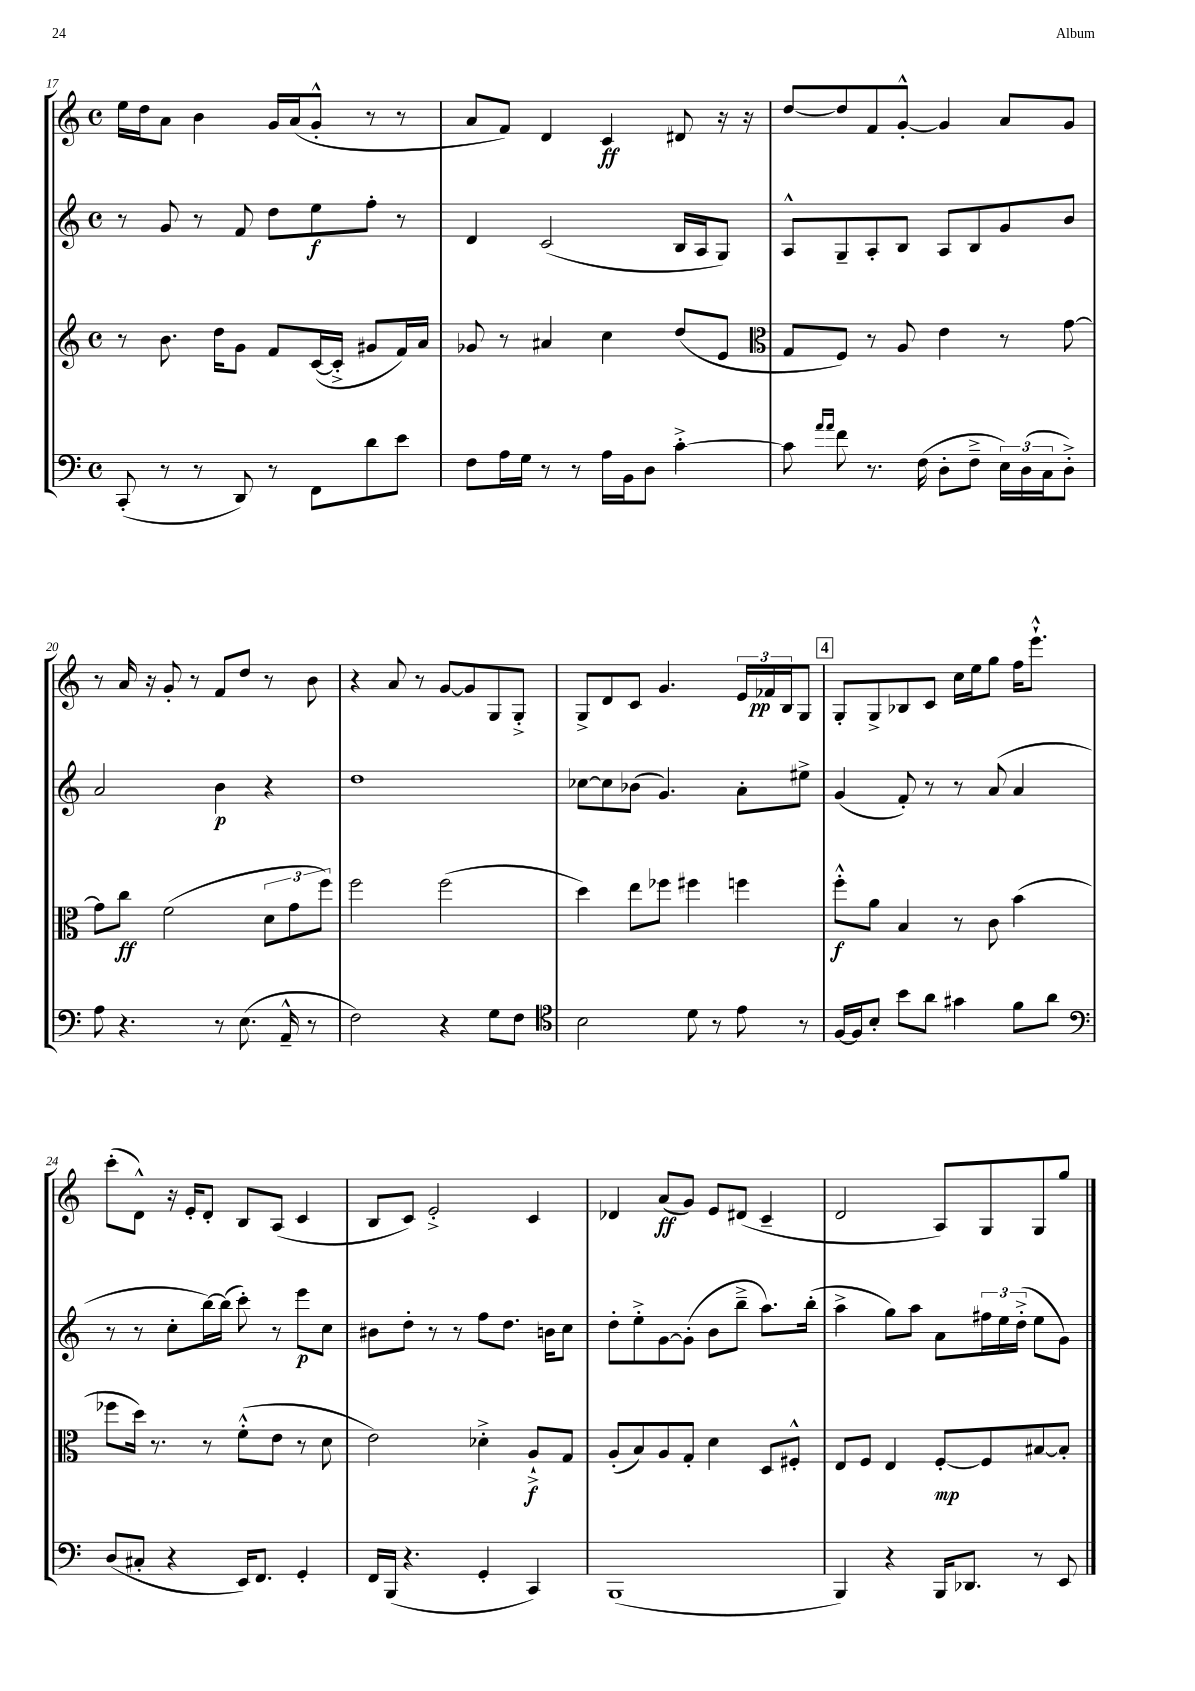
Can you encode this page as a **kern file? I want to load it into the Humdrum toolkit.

**kern	**kern	**dynam	**kern	**dynam	**kern	**dynam
*part4	*part3	*part3	*part2	*part2	*part1	*part1
*staff4	*staff3	*staff3	*staff2	*staff2	*staff1	*staff1
*clefF4	*clefG2	*	*clefG2	*	*clefG2	*
*k[]	*k[]	*	*k[]	*	*k[]	*
*M4/4	*M4/4	*	*M4/4	*	*M4/4	*
*met(c)	*met(c)	*	*met(c)	*	*met(c)	*
=17	=17	=17	=17	=17	=17	=17
(8CC'/	8r	.	8r	.	16ee\LL	.
.	.	.	.	.	16dd\J	.
8r	8.b\	.	8g/	.	8a\J	.
8r	.	.	8r	.	4b\	.
.	16dd\KL	.	.	.	.	.
8DD/)	8g\J	.	8f/	.	.	.
8r	8f/L	.	8dd\L	.	16g/LL	.
.	.	.	.	.	(16a/J	.
8FF\L	([16c/L	.	8ee\	f	8g'^^/J	.
.	16c'^/JJ]	.	.	.	.	.
8d\	8g#X/L	.	8ff'\J	.	8r	.
8e\J	16f/L)	.	8r	.	8r	.
.	16a/JJ	.	.	.	.	.
=18	=18	=18	=18	=18	=18	=18
8F\L	8g-X/	.	4d/	.	8a/L	.
16A\L	8r	.	.	.	8f/J)	.
16G\JJ	.	.	.	.	.	.
8r	4a#X/	.	(2c/	.	4d/	.
8r	.	.	.	.	.	.
16A\LL	4cc\	.	.	.	4c/	ff
16BB\J	.	.	.	.	.	.
8D\J	.	.	.	.	.	.
[4c'^\	(8dd/L	.	16B/LL	.	8d#X/	.
.	.	.	16A/J	.	.	.
.	8e/J	.	8G/J)	.	16r	.
.	.	.	.	.	16r	.
=19	=19	=19	=19	=19	=19	=19
*	*clefC3	*	*	*	*	*
8c\]	8G/L	.	8A^^/L	.	[8dd/L	.
16qqa/LL	.	.	.	.	.	.
16qqa/JJ	.	.	.	.	.	.
8f\	8F/J)	.	8G~/	.	8dd/]	.
8.r	8r	.	8A'/	.	8f/	.
.	8A/	.	8B/J	.	[8g'^^/J	.
(16F\	.	.	.	.	.	.
8D'\L	4e\	.	8A/L	.	4g/]	.
8F~^\J	.	.	8B/	.	.	.
24E\LL)	8r	.	8g/	.	8a/L	.
(24D\	.	.	.	.	.	.
24C\J	.	.	.	.	.	.
8D'^\J)	[8g\	.	8b/J	.	8g/J	.
!!LO:LB:g=z
=20	=20	=20	=20	=20	=20	=20
8A\	8g\L]	.	2a/	.	8r	.
4.r	8cc\J	ff	.	.	16a/	.
.	.	.	.	.	16r	.
.	(2f\	.	.	.	8g'/	.
.	.	.	.	.	8r	.
8r	.	.	4b\	p	8f/L	.
(8.E\	.	.	.	.	8dd/J	.
.	12d\L	.	4r	.	8r	.
16AA~^^/	.	.	.	.	.	.
.	12g\	.	.	.	.	.
8r	.	.	.	.	8b\	.
.	12ff\J)	.	.	.	.	.
=21	=21	=21	=21	=21	=21	=21
2F\)	2ff\	.	1dd	.	4r	.
.	.	.	.	.	8a/	.
.	.	.	.	.	8r	.
4r	(2ff\	.	.	.	[8g/L	.
.	.	.	.	.	8g/]	.
8G\L	.	.	.	.	8G/	.
8F\J	.	.	.	.	8G'^/J	.
=22	=22	=22	=22	=22	=22	=22
*clefC4	*	*	*	*	*	*
2B\	4dd\)	.	[8cc-X\L	.	8G^/L	.
.	.	.	8cc-\]	.	8d/	.
.	8ee\L	.	(8b-X\J	.	8c/J	.
.	8ff-X\J	.	4.g/)	.	4.g/	.
8d\	4ff#X\	.	.	.	.	.
8r	.	.	.	.	.	.
8e\	4ffn\	.	8a'\L	.	24e/LL	.
.	.	.	.	.	24f-X/	pp
.	.	.	.	.	24B/J	.
8r	.	.	8ee#X^\J	.	8G/J	.
!!LO:REH:place=s1:t=4
=23	=23	=23	=23	=23	=23	=23
[16F/LL	8ff'^^\L	f	(4g/	.	8G'/L	.
16F/J]	.	.	.	.	.	.
8B'/J	8a\J	.	.	.	8G^/	.
8b\L	4B/	.	8f'/)	.	8B-X/	.
8a\J	.	.	8r	.	8c/J	.
4g#X\	8r	.	8r	.	16cc\LL	.
.	.	.	.	.	16ee\J	.
.	8c\	.	(8a/	.	8gg\J	.
8f\L	(4b\	.	4a/	.	16ff\KL	.
.	.	.	.	.	8.eee`^^\J	.
8a\J	.	.	.	.	.	.
!!LO:LB:g=z
=24	=24	=24	=24	=24	=24	=24
*clefF4	*	*	*	*	*	*
(8D/L	8ff-X\L	.	8r	.	(8ccc'\L	.
8C#X'/J	16dd\Jk)	.	8r	.	8d^^\J)	.
.	8.r	.	.	.	.	.
4r	.	.	8cc'\L	.	16r	.
.	.	.	.	.	16e'/KL	.
.	8r	.	[16bb\L)	.	8d'/J	.
.	.	.	(16bb\JJ]	.	.	.
16EE/KL)	(8f'^^\L	.	8ccc'\)	.	8B/L	.
8.FF/J	.	.	.	.	.	.
.	8e\J	.	8r	.	(8A/J	.
4GG'/	8r	.	8eee\L	p	4c/	.
.	8d\	.	8cc\J	.	.	.
=25	=25	=25	=25	=25	=25	=25
16FF/LL	2e\)	.	8b#X\L	.	8B/L	.
(16BBB/JJ	.	.	.	.	.	.
4.r	.	.	8dd'\J	.	8c/J)	.
.	.	.	8r	.	2e'^/	.
.	.	.	8r	.	.	.
4GG'/	4d-X'^\	.	8ff\L	.	.	.
.	.	.	8.dd\J	.	.	.
4CC/)	8A`^/L	f	.	.	4c/	.
.	.	.	16bn\KL	.	.	.
.	8G/J	.	8cc\J	.	.	.
=26	=26	=26	=26	=26	=26	=26
(1BBB	(8A'/L	.	8dd'\L	.	4d-X/	.
.	8B/)	.	8ee'^\	.	.	.
.	8A/	.	[8g\	.	(8a/L	ff
.	8G'/J	.	(8g'\J]	.	8g/J)	.
.	4d\	.	8b\L	.	8e/L	.
.	.	.	8bb~^\J	.	(8d#X/J	.
.	8D/L	.	8.aa\L)	.	4c~/	.
.	8F#X'^^/J	.	.	.	.	.
.	.	.	(16bb'\Jk	.	.	.
=27	=27	=27	=27	=27	=27	=27
4BBB/)	8E/L	.	4aa^\	.	2d/	.
.	8F/J	.	.	.	.	.
4r	4E/	.	8gg\L)	.	.	.
.	.	.	8aa\J	.	.	.
16BBB/KL	[8F'/L	mp	8a\L	.	8A/L)	.
8.DD-X/J	.	.	.	.	.	.
.	8F/]	.	24ff#X\L	.	8G/	.
.	.	.	24ee\	.	.	.
.	.	.	(24dd'^\JJ	.	.	.
8r	[8B#X/	.	8ee\L	.	8G/	.
8EE/	8B#'/J]	.	8g\J)	.	8gg/J	.
==	==	==	==	==	==	==
*-	*-	*-	*-	*-	*-	*-
